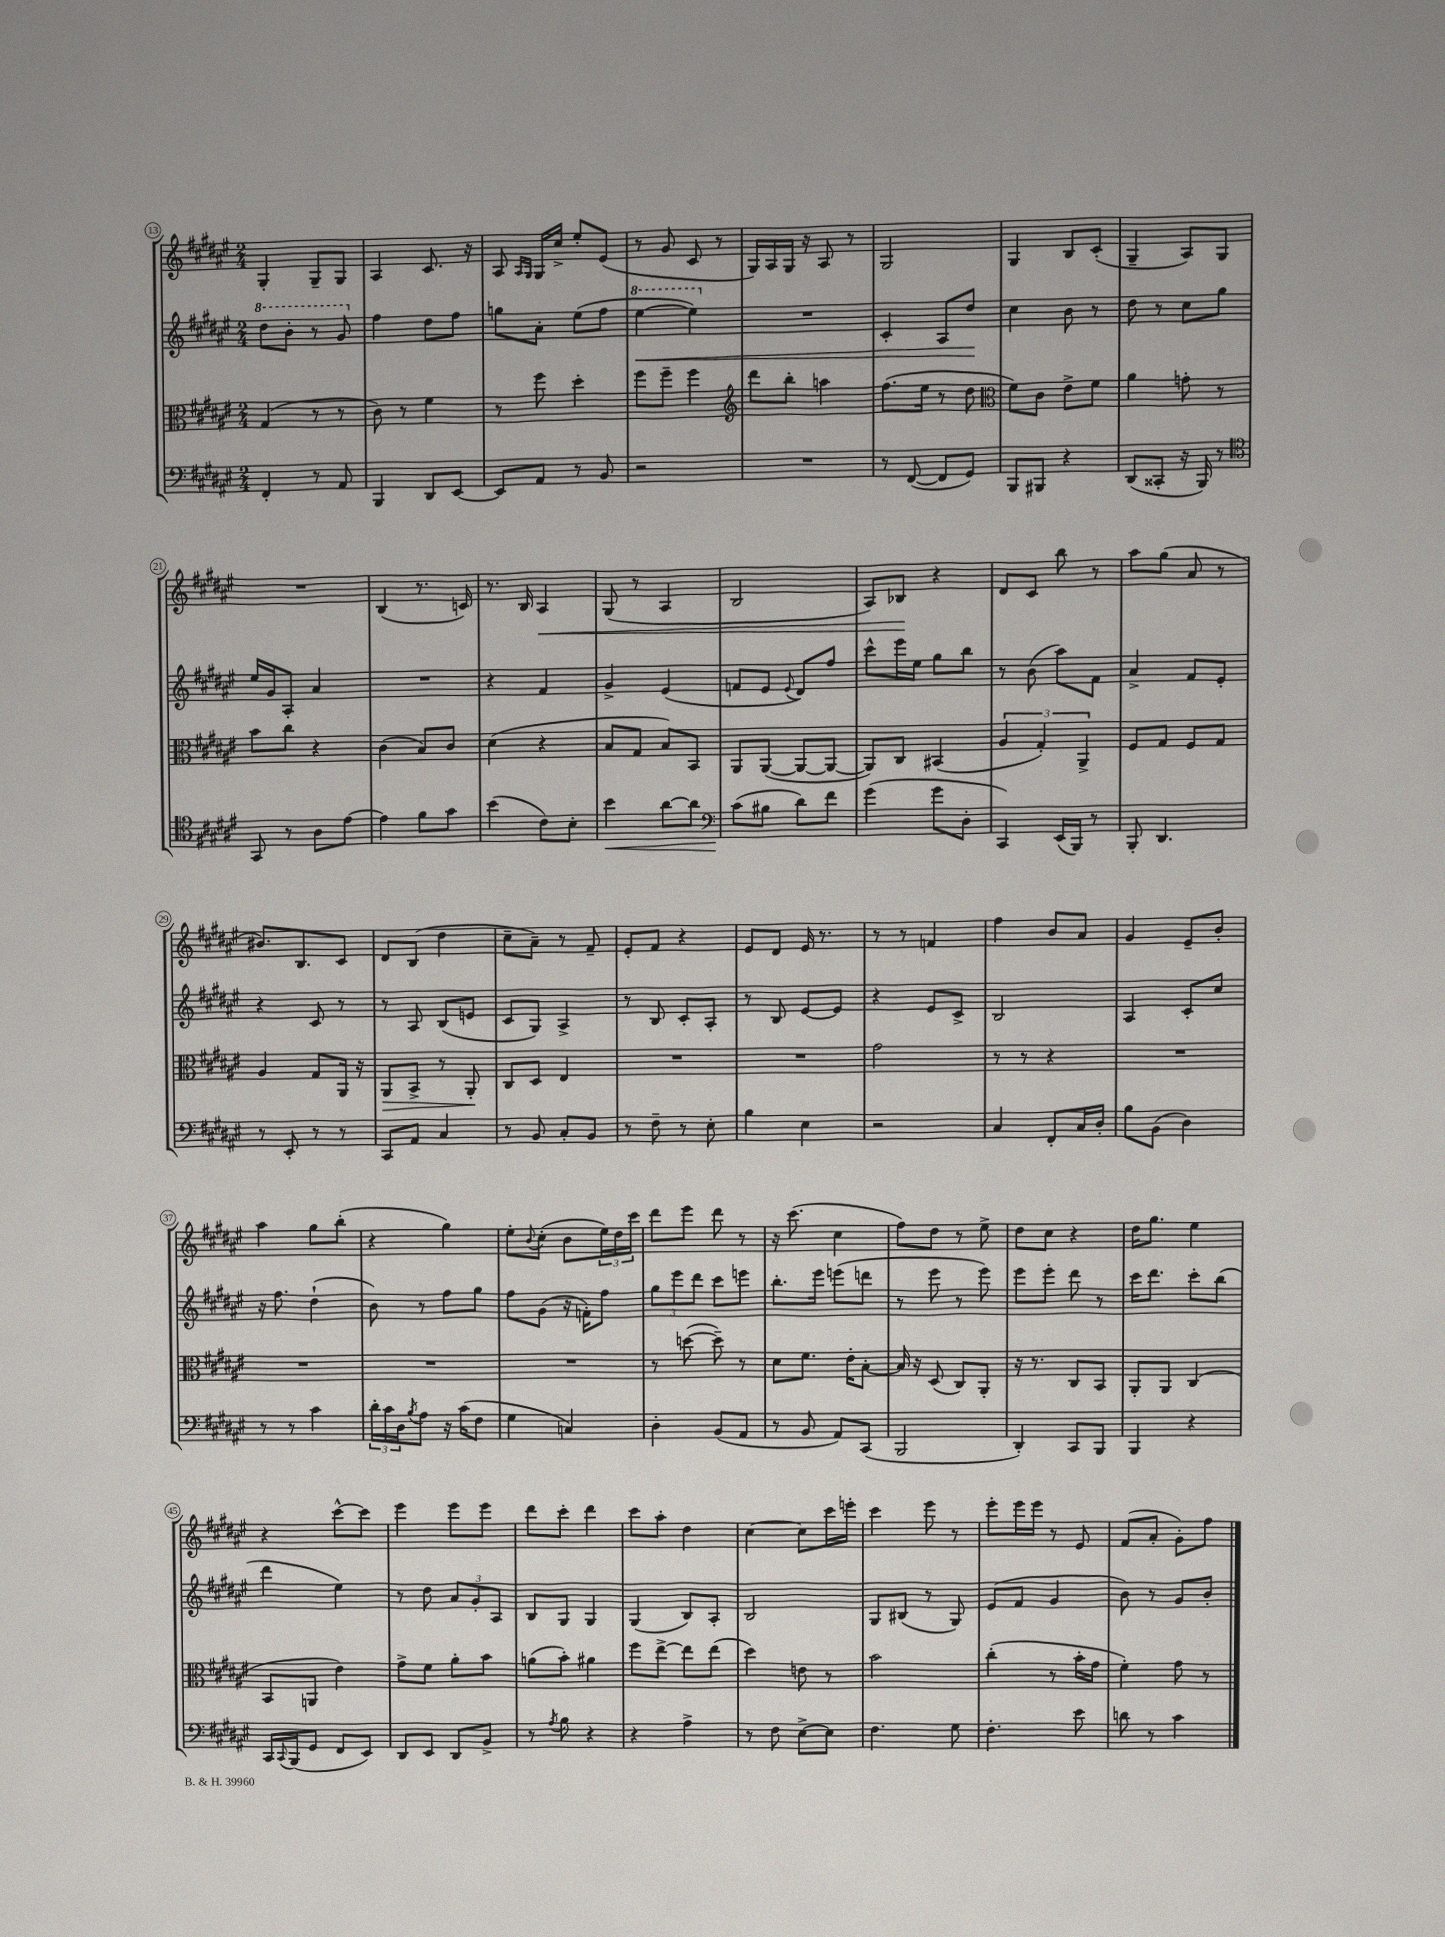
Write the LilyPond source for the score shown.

<<
\new StaffGroup <<
\new Staff = "s0" {
    \clef treble \key fis \major \numericTimeSignature \time 2/4
    gis4-. gis8-- gis8 |
    ais4 cis'8. r16 |
    ais8 \grace { ais16 gis16 } gis16 cis''16-> eis''8-. eis'8( |
    r8 gis'8 cis'8 r8 |
    gis16) ais16 gis16 r16 ais8 r8 |
    gis2 |
    gis4 b8 cis'8-.( |
    gis4-- ais8) gis8 |
    R2 |
    b4( r8. c'16) |
    r8. b16 ais4\< |
    gis8( r8 ais4 |
    b2 |
    ais8) bes8\! r4 |
    dis'8 cis'8 b''8 r8 |
    ais''8 gis''8( ais'8 r8 |
    bis'8.) b8. cis'8 |
    dis'8 b8( dis''4 |
    cis''8-- ais'8--) r8 fis'8-- |
    eis'8-. fis'8 r4 |
    eis'8 dis'8 eis'16 r8. |
    r8 r8 f'4 |
    fis''4 b'8 ais'8 |
    gis'4 eis'8-- b'8-. |
    ais''4 gis''8 b''8-.( |
    r4 gis''4) |
    eis''8-. \appoggiatura { b'8 } cis''8-.( b'8 \tuplet 3/2 { eis''16) dis''16 cis'''16 } |
    dis'''8 eis'''8 dis'''8 r8 |
    r16 cis'''8.( cis''4 |
    fis''8) dis''8 r8 eis''8-> |
    dis''8 cis''8 r4 |
    dis''16 gis''8. eis''4 |
    r4 cis'''8~-^ cis'''8 |
    eis'''4 eis'''8 eis'''8 |
    dis'''8 cis'''8-. dis'''4 |
    cis'''8 ais''8-. dis''4 |
    cis''4~ cis''8 cis'''16 e'''16-. |
    cis'''4 eis'''8 r8 |
    eis'''8-. eis'''16 eis'''16 r8 eis'8 |
    fis'8( ais'8-. gis'8-.) fis''8 \bar "|." |
}
\new Staff = "s1" {
    \clef treble \key fis \major \numericTimeSignature \time 2/4
    \ottava #1 dis'''8 b''8-. r8 gis''8 \ottava #0 |
    fis''4 dis''8 fis''8 |
    g''8 ais'8-. eis''8( fis''8 |
    \ottava #1 eis'''4~\< eis'''4) \ottava #0 |
    R2 |
    cis'4-. ais8 dis''8\! |
    cis''4 b'8 r8 |
    dis''8 r8 cis''8 gis''8 |
    eis''16 gis'16 ais8-. ais'4 |
    R2 |
    r4 fis'4 |
    gis'4-> eis'4( |
    f'8 eis'8 \appoggiatura { eis'8 } dis'8) fis''8 |
    cis'''8-^ eis'''16 eis''16 gis''8 b''8 |
    r8 b'8( ais''8) fis'8 |
    ais'4-> fis'8 eis'8-. |
    r4 cis'8 r8 |
    r8 ais8 b8( e'8 |
    cis'8 gis8) ais4-> |
    r8 b8 cis'8-. ais8-. |
    r8 b8 eis'8~ eis'8 |
    r4 eis'8 cis'8-> |
    b2 |
    ais4 cis'8-. cis''8 |
    r16 fis''8. dis''4-!( |
    b'8) r8 fis''8 gis''8 |
    fis''8 gis'8( r16 f'16-.) fis''8 |
    \tuplet 3/2 { gis''8 eis'''8 dis'''8 } cis'''8 e'''8 |
    b''8.-. eis'''16 e'''8( d'''8 |
    r8 eis'''8 r8 eis'''8) |
    eis'''8 eis'''8-. dis'''8 r8 |
    cis'''16 dis'''8. cis'''8-. b''8( |
    dis'''4 eis''4) |
    r8 dis''8 \tuplet 3/2 { ais'8 gis'8-. ais8 } |
    b8 gis8 gis4 |
    gis4( b8) ais8-. |
    b2 |
    gis8 bis8( r8 gis8) |
    eis'8( fis'8 gis'4 |
    b'8) r8 gis'8 b'8-. \bar "|." |
}
\new Staff = "s2" {
    \clef alto \key fis \major \numericTimeSignature \time 2/4
    gis4( r8 r8 |
    cis'8) r8 fis'4 |
    r8 fis''8 dis''4-. |
    fis''8 fis''8-- fis''4 |
    \clef treble dis'''8 b''8-. a''4 |
    fis''8.( eis''16 r8 dis''8 |
    \clef alto fis'8) cis'8 eis'8-> fis'8 |
    ais'4 g'8-. r8 |
    b'8 cis''8 r4 |
    cis'4( b8) cis'8 |
    dis'4( r4 |
    b8 gis8 b8) b,8 |
    ais,8 ais,8~( ais,8~ ais,8~ |
    ais,8) cis8 bis,4( |
    \tuplet 3/2 { ais4 gis4-.) ais,4-> } |
    fis8 gis8 fis8 gis8 |
    ais4 gis8 ais,16 r16 |
    ais,8\> b,8-> r8 ais,8-.\! |
    cis8 dis8 eis4 |
    R2 |
    R2 |
    gis'2 |
    r8 r8 r4 |
    R2 |
    R2 |
    R2 |
    R2 |
    r8 d''8~( d''8--) r8 |
    dis'8 fis'8. eis'16-. b8~-. |
    b16 r16 dis8( cis8) ais,8-. |
    r16 r8. cis8 b,8 |
    ais,8-. ais,8 cis4( |
    b,8 a,8 eis'4) |
    gis'8-> fis'8 ais'8-. b'8 |
    a'8( b'8-.) ais'4 |
    fis''8 eis''8~-> eis''8 eis''8( |
    dis''4) e'8 r8 |
    b'2 |
    cis''4-.( r8 b'16-. gis'16 |
    fis'4-.) gis'8 r8 \bar "|." |
}
\new Staff = "s3" {
    \clef bass \key fis \major \numericTimeSignature \time 2/4
    fis,4-. r8 ais,8 |
    b,,4 dis,8 eis,8~ |
    eis,8 ais,8 r8 b,8 |
    r2 |
    R2 |
    r8 fis,8~( fis,8 gis,8) |
    b,,8 bis,,8 r4 |
    dis,8( cisis,8-. r16 b,,16) r8 |
    \clef tenor gis,8 r8 ais8 eis'8~ |
    eis'4 fis'8 gis'8 |
    b'4( cis'8) b8-. |
    b'4\< ais'8~ ais'8 |
    \clef bass cis'8\!( bis8 dis'8) fis'8 |
    gis'4( gis'8 dis8-. |
    cis,4) eis,16( b,,16) r8 |
    b,,8-. dis,4. |
    r8 eis,8-. r8 r8 |
    cis,8 ais,8 cis4 |
    r8 b,8 cis8-. b,8 |
    r8 fis8-- r8 eis8-. |
    b4 eis4 |
    r2 |
    cis4 fis,8-. cis16 dis16-. |
    b8 b,8( dis4) |
    r8 r8 cis'4 |
    \tuplet 3/2 { dis'16-. cis'16 dis16 } \acciaccatura { b8 } ais8 r16 cis'16( fis8 |
    gis4 c4) |
    dis4-. b,8( ais,8 |
    r8 b,8 ais,8) cis,8( |
    b,,2 |
    dis,4-.) cis,8 b,,8 |
    b,,4 r4 |
    cis,16 \appoggiatura { cis,8 } b,,16( gis,8 fis,8 eis,8) |
    dis,8 eis,8 dis,8 b,8-> |
    r8 \acciaccatura { ais8 } b8 r4 |
    r4 ais4-> |
    r8 fis8 eis8~-> eis8 |
    fis4. gis8 |
    fis4.-. eis'8 |
    d'8 r8 cis'4 \bar "|." |
}
>>
>>
\layout { \context { \Score currentBarNumber = #13 \override BarNumber.stencil = #(make-stencil-circler 0.1 0.3 ly:text-interface::print) } }
